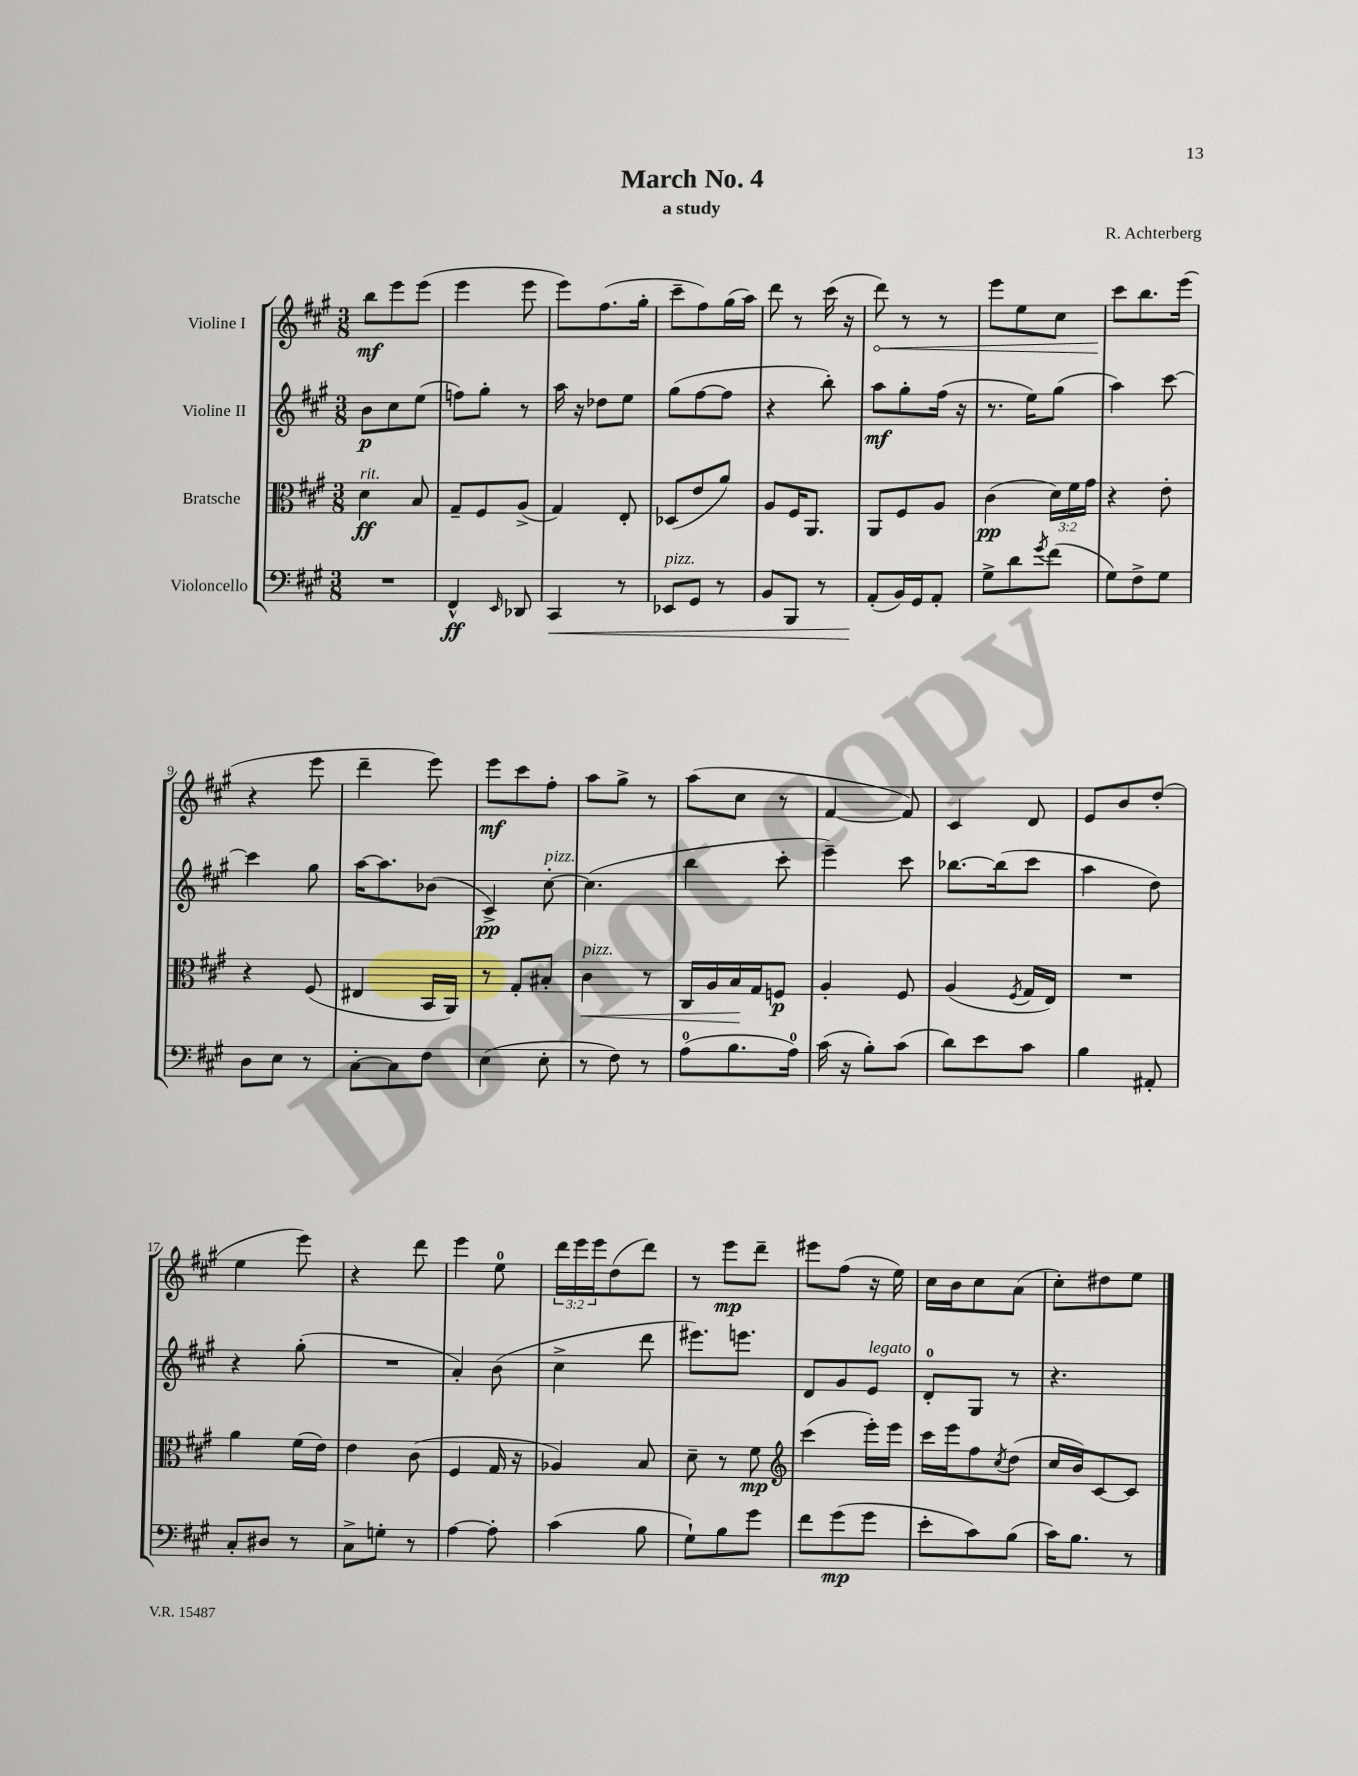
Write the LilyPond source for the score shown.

\header { title = "March No. 4" composer = "R. Achterberg" subtitle = "a study" }
<<
\new StaffGroup <<
\new Staff = "s0" \with { instrumentName = "Violine I" } {
    \clef treble \key a \major \numericTimeSignature \time 3/8 \override Staff.TupletNumber.text = #tuplet-number::calc-fraction-text
    b''8\mf e'''8 e'''8( |
    e'''4 e'''8 |
    e'''8) fis''8.( gis''16-. |
    cis'''8-- fis''8) gis''16( a''16) |
    d'''8 r8 cis'''16( r16 |
    \once \override Hairpin.circled-tip = ##t d'''8\<) r8 r8 |
    e'''8 e''8 cis''8 |
    cis'''8\! b''8. e'''16( |
    r4 e'''8 |
    d'''4-- e'''8) |
    e'''8\mf cis'''8 fis''8-. |
    a''8 gis''8-> r8 |
    a''8( cis''8 r8 |
    fis'4~ fis'8) |
    cis'4 d'8 |
    e'8 b'8 d''8-.( |
    e''4 e'''8) |
    r4 d'''8 |
    e'''4 e''8-0 |
    \tuplet 3/2 { d'''16 e'''16 e'''16 } d''8( d'''8) |
    r8 e'''8\mp d'''8-- |
    eis'''8 fis''8( r16 e''16) |
    cis''16 b'16 cis''8 a'8( |
    cis''8-.) dis''8 e''8 \bar "|." |
}
\new Staff = "s1" \with { instrumentName = "Violine II" } {
    \clef treble \key a \major \numericTimeSignature \time 3/8
    b'8\p cis''8 e''8( |
    f''8) gis''8-. r8 |
    a''16 r16 des''8 e''8 |
    gis''8( fis''8~ fis''8 |
    r4 b''8-.) |
    a''8\mf gis''8-. fis''16( r16 |
    r8. e''16) gis''8( |
    a''4) cis'''8~ |
    cis'''4 gis''8 |
    a''16~ a''8. bes'8( |
    cis'4->\pp) cis''8~-.^\markup { \italic "pizz." } |
    cis''4.( |
    b''4 cis'''8-. |
    e'''4--) cis'''8 |
    bes''8.~ bes''16( cis'''8 |
    a''4 d''8) |
    r4 gis''8-.( |
    R4. |
    a'4-.) b'8( |
    cis''4-> d'''8 |
    eis'''8.) e'''8. |
    d'8 gis'8 e'8^\markup { \italic "legato" } |
    d'8-0-. gis8 r8 |
    r4. \bar "|." |
}
\new Staff = "s2" \with { instrumentName = "Bratsche" } {
    \clef alto \key a \major \numericTimeSignature \time 3/8 \override Staff.TupletNumber.text = #tuplet-number::calc-fraction-text
    d'4\ff^\markup { \italic "rit." } b8 |
    gis8-- fis8 a8->( |
    gis4) e8-. |
    des8( e'8 a'8) |
    a8 fis16 a,8. |
    a,8 fis8 a8 |
    cis'4\pp( \tuplet 3/2 { d'16) fis'16 gis'16 } |
    r4 e'8-. |
    r4 fis8( |
    eis4 b,16 a,16) |
    r8 gis8-. bis8-. |
    cis'4\<^\markup { \italic "pizz." } r8 |
    cis16 a16 b16\! gis16 f8\p |
    a4-. fis8 |
    a4( \acciaccatura { fis8 } gis16 e16) |
    R4. |
    a'4 fis'16( e'16) |
    e'4 cis'8( |
    fis4 gis16 r16 |
    aes4) b8 |
    d'8-- r8 fis'8\mp |
    \clef treble cis'''4( e'''16-.) e'''16 |
    cis'''16 e'''16 fis''8 \acciaccatura { cis''8 } d''8( |
    cis''16 b'16) cis'8~ cis'8 \bar "|." |
}
\new Staff = "s3" \with { instrumentName = "Violoncello" } {
    \clef bass \key a \major \numericTimeSignature \time 3/8
    R4. |
    fis,4-^\ff \grace { e,16 } des,8 |
    cis,4\< r8 |
    ees,8^\markup { \italic "pizz." } gis,8 r8 |
    b,8 b,,8 r8 |
    a,8-.\!( b,16) gis,16 a,8-. |
    gis8-> d'8 \acciaccatura { gis'8 } fis'8( |
    gis8) fis8-> gis8 |
    d8 e8 r8 |
    cis8~-. cis8 fis8 |
    e4( e8-. |
    r8 fis8) r8 |
    a8-0( b8. a16-0) |
    cis'16( r16 b8-.) cis'8( |
    d'8) e'8 cis'8 |
    b4 ais,8-. |
    cis8-. dis8 r8 |
    cis8-> g8-. r8 |
    a4~ a8-. |
    cis'4( b8 |
    gis8-!) b8 gis'8 |
    fis'8 gis'8\mp( gis'8 |
    e'8-. cis'8) b8( |
    cis'16) b8. r8 \bar "|." |
}
>>
>>
